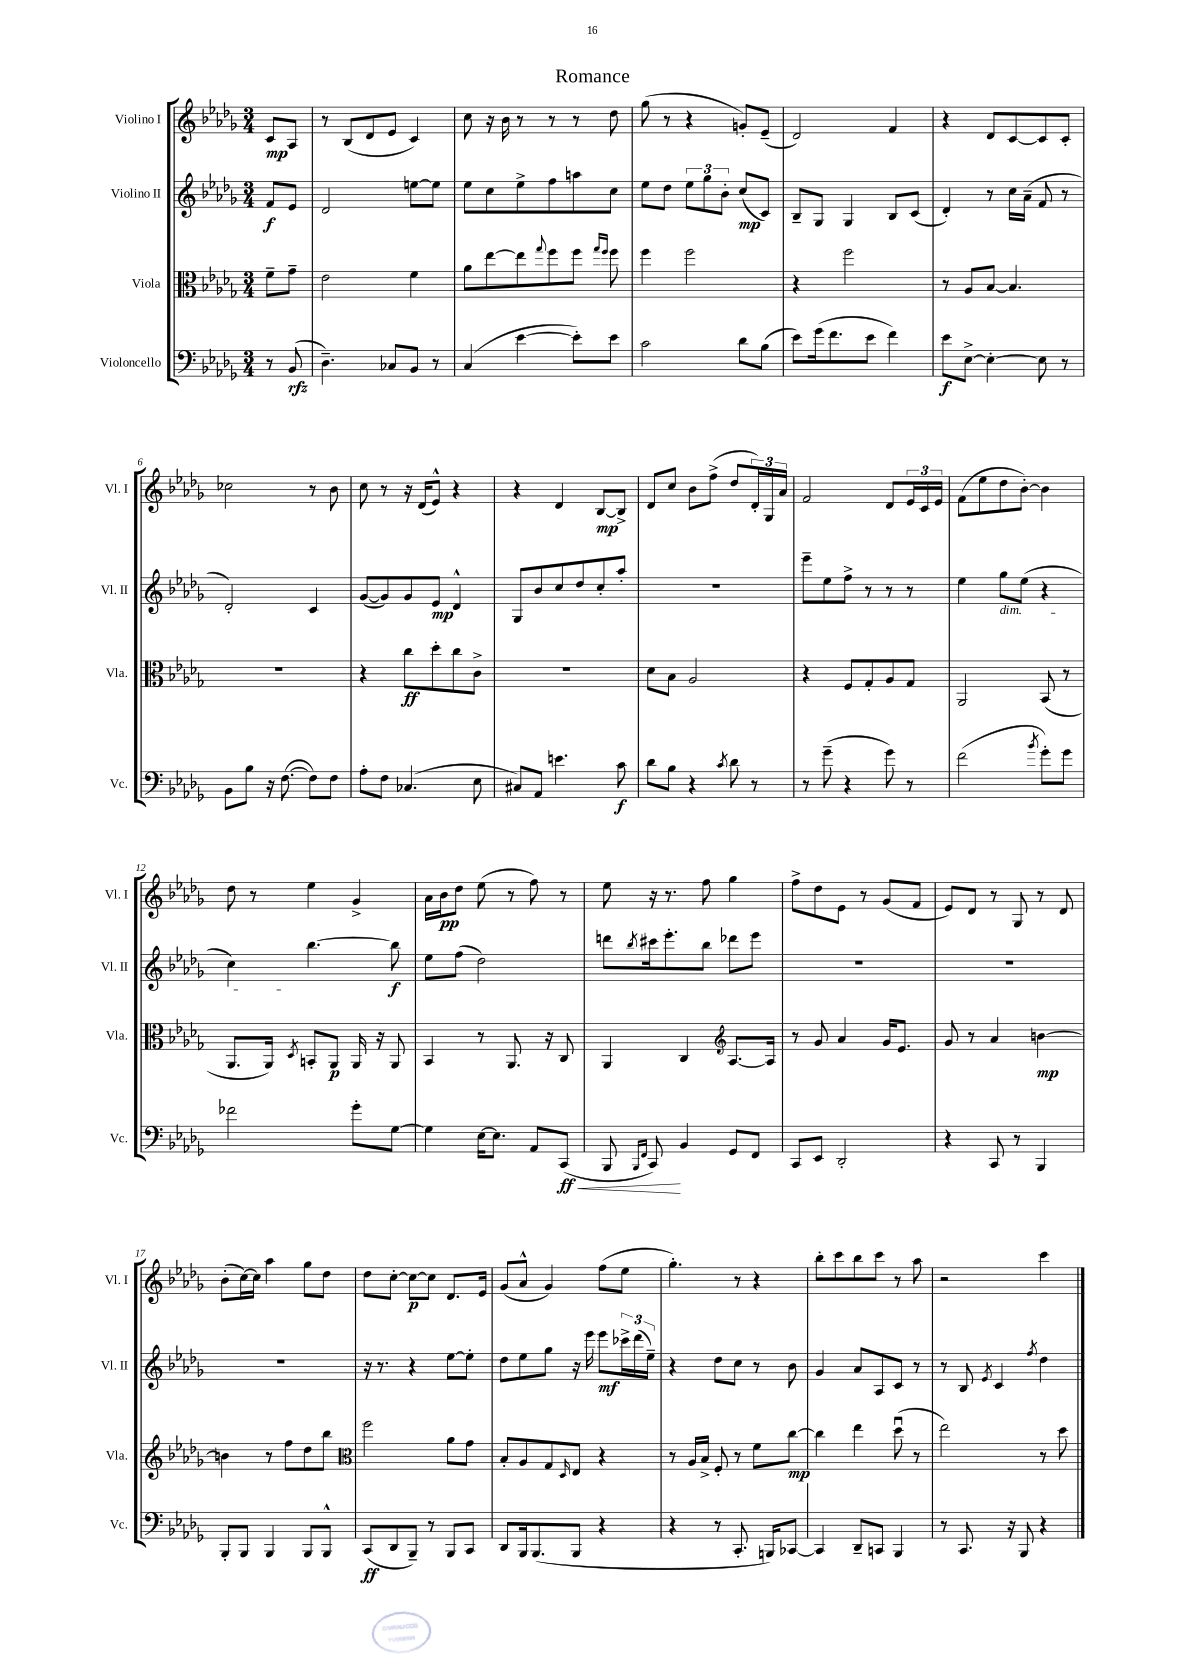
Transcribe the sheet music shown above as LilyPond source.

\header { title = "Romance" }
<<
\new StaffGroup <<
\new Staff = "s0" \with { instrumentName = "Violino I" shortInstrumentName = "Vl. I" } {
    \clef treble \key des \major \numericTimeSignature \time 3/4 \partial 4
    c'8\mp aes8 |
    r8 bes8( des'8 ees'8 c'4) |
    c''8 r16 bes'16 r8 r8 r8 des''8 |
    ges''8( r8 r4 g'8-.) ees'8--( |
    des'2) f'4 |
    r4 des'8 c'8~ c'8 c'8-. |
    ces''2 r8 bes'8 |
    c''8 r8 r16 des'16( ees'8-^) r4 |
    r4 des'4 bes8~\mp bes8-> |
    des'8 c''8 bes'8 f''8->( des''8 \tuplet 3/2 { des'16-.) ges16 aes'16 } |
    f'2 des'8 \tuplet 3/2 { ees'16 c'16 ees'16 } |
    f'8( ees''8 des''8 bes'8~-.) bes'4 |
    des''8 r8 ees''4 ges'4-> |
    aes'16 bes'16\pp des''8 ees''8( r8 f''8) r8 |
    ees''8 r16 r8. f''8 ges''4 |
    f''8-> des''8 ees'8 r8 ges'8( f'8 |
    ees'8) des'8 r8 ges8 r8 des'8 |
    bes'8-.( c''16~) c''16 aes''4 ges''8 des''8 |
    des''8 c''8~-. c''8~\p c''8 des'8. ees'16 |
    ges'8( aes'8-^ ges'4) f''8( ees''8 |
    ges''4.-.) r8 r4 |
    bes''8-. c'''8 bes''8 c'''8 r8 aes''8 |
    r2 c'''4 \bar "|." |
}
\new Staff = "s1" \with { instrumentName = "Violino II" shortInstrumentName = "Vl. II" } {
    \clef treble \key des \major \numericTimeSignature \time 3/4 \partial 4
    f'8\f ees'8 |
    des'2 e''8~ e''8 |
    ees''8 c''8 ees''8-> f''8 a''8 c''8 |
    ees''8 des''8 \tuplet 3/2 { ees''8 ges''8 bes'8-. } c''8\mp( c'8) |
    bes8-- ges8 ges4 bes8 c'8( |
    des'4-.) r8 c''16 aes'16--( f'8 r8 |
    des'2-.) c'4 |
    ges'8~( ges'8) ges'8 ees'8\mp des'4-^ |
    ges8 bes'8 c''8 des''8 c''8-. aes''8-. |
    R2. |
    ees'''8-- ees''8 f''8-> r8 r8 r8 |
    ees''4 ges''8\dim ees''8( r4 |
    c''4\!) bes''4.~ bes''8\f |
    ees''8 f''8( des''2) |
    d'''8 \acciaccatura { bes''8 } cis'''16 ees'''8.-. bes''8 des'''8 ees'''8 |
    R2. |
    R2. |
    R2. |
    r16 r8. r4 ees''8~ ees''8-. |
    des''8 ees''8 ges''8 r16 ees'''16 ees'''8\mf \tuplet 3/2 { ces'''16-> des'''16( ees''16--) } |
    r4 des''8 c''8 r8 bes'8 |
    ges'4 aes'8 aes8 c'8 r8 |
    r8 bes8 \acciaccatura { ees'8 } c'4 \acciaccatura { f''8 } des''4 \bar "|." |
}
\new Staff = "s2" \with { instrumentName = "Viola" shortInstrumentName = "Vla." } {
    \clef alto \key des \major \numericTimeSignature \time 3/4 \partial 4
    f'8-- ges'8-- |
    ees'2 f'4 |
    aes'8 ees''8~ ees''8 \appoggiatura { ges''8 } f''8 f''8 \grace { ges''16 f''16 } f''8 |
    f''4 f''2 |
    r4 f''2 |
    r8 aes8 bes8~ bes4. |
    R2. |
    r4 c''8\ff des''8-. c''8 c'8-> |
    R2. |
    des'8 bes8 aes2 |
    r4 f8 ges8-. aes8 ges8 |
    aes,2 bes,8( r8 |
    aes,8. aes,16) \acciaccatura { des8 } b,8-. aes,8\p aes,16 r16 aes,8 |
    bes,4 r8 aes,8. r16 c8 |
    aes,4 c4 \clef treble aes8.~ aes16 |
    r8 ges'8 aes'4 ges'16 ees'8. |
    ges'8 r8 aes'4 b'4~\mp |
    b'4 r8 f''8 des''8 bes''8 |
    \clef alto f''2 aes'8 ges'8 |
    bes8-. aes8 ges8 \grace { des16 } ees8 r4 |
    r8 aes16 bes16-> f8-. r8 f'8 c''8~\mp |
    c''4 ees''4 des''8\downbow( r8 |
    ees''2) r8 des''8 \bar "|." |
}
\new Staff = "s3" \with { instrumentName = "Violoncello" shortInstrumentName = "Vc." } {
    \clef bass \key des \major \numericTimeSignature \time 3/4 \partial 4
    r8 bes,8\rfz( |
    des4.--) ces8 bes,8 r8 |
    c4( ees'4~ ees'8-.) ees'8 |
    c'2 des'8 bes8( |
    ees'8) ges'16( f'8. ees'8 f'4) |
    ees'8\f ees8~-> ees4~-. ees8 r8 |
    bes,8 bes8 r16 f8.~( f8) f8 |
    aes8-. f8 ces4.( ees8 |
    cis8) aes,8 e'4. c'8\f |
    des'8 bes8 r4 \acciaccatura { c'8 } des'8 r8 |
    r8 ges'8--( r4 ges'8) r8 |
    f'2( \acciaccatura { bes'8 } ges'8-.) ges'8 |
    fes'2 ges'8-. ges8~ |
    ges4 ees16~ ees8. aes,8 c,8\ff\<( |
    bes,,8 \grace { bes,,16 f,16 } c,8\!) bes,4 ges,8 f,8 |
    c,8 ees,8 des,2-. |
    r4 c,8 r8 bes,,4 |
    bes,,8-. bes,,8 bes,,4 bes,,8 bes,,8-^ |
    c,8\ff( des,8 bes,,8--) r8 bes,,8 c,8 |
    des,8 bes,,16 bes,,8.( bes,,8 r4 |
    r4 r8 c,8.-. b,,16) ces,8~ |
    ces,4 des,8-- c,8 bes,,4 |
    r8 c,8. r16 bes,,8 r4 \bar "|." |
}
>>
>>
